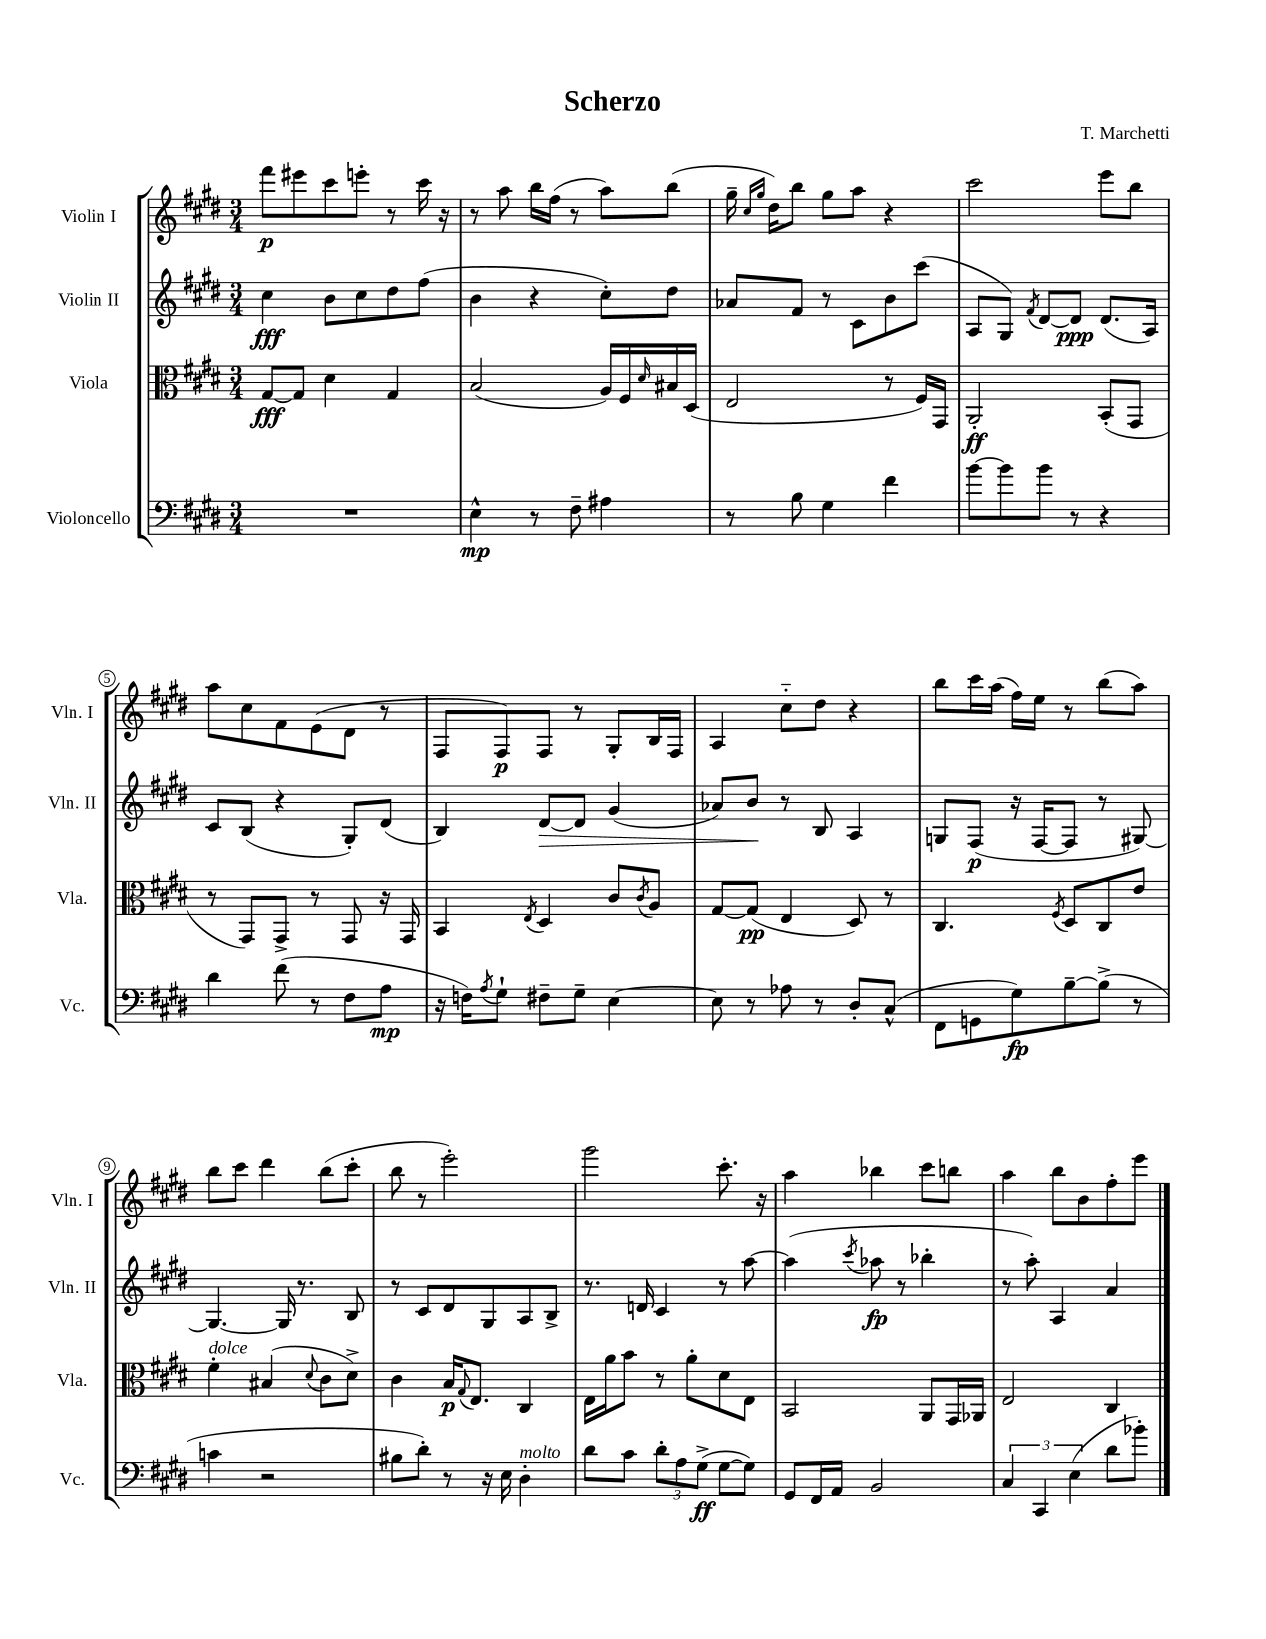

**kern	**dynam	**kern	**dynam	**kern	**dynam	**kern	**dynam
*part4	*part4	*part3	*part3	*part2	*part2	*part1	*part1
*staff4	*staff4	*staff3	*staff3	*staff2	*staff2	*staff1	*staff1
*I"Violoncello	*	*I"Viola	*	*I"Violin II	*	*I"Violin I	*
*I'Vc.	*	*I'Vla.	*	*I'Vln. II	*	*I'Vln. I	*
*clefF4	*	*clefC3	*	*clefG2	*	*clefG2	*
*k[f#c#g#d#]	*	*k[f#c#g#d#]	*	*k[f#c#g#d#]	*	*k[f#c#g#d#]	*
*M3/4	*	*M3/4	*	*M3/4	*	*M3/4	*
=1	=1	=1	=1	=1	=1	=1	=1
2.r	.	[8G#/L	fff	4cc#\	fff	8fff#\L	p
.	.	8G#/J]	.	.	.	8eee#X\	.
.	.	4d#\	.	8b\L	.	8ccc#\	.
.	.	.	.	8cc#\	.	8eeen'\J	.
.	.	4G#/	.	8dd#\	.	8r	.
.	.	.	.	(8ff#\J	.	16ccc#\	.
.	.	.	.	.	.	16r	.
=2	=2	=2	=2	=2	=2	=2	=2
4E^^\	mp	(2B/	.	4b\	.	8r	.
.	.	.	.	.	.	8aa\	.
8r	.	.	.	4r	.	16bb\LL	.
.	.	.	.	.	.	(16ff#\JJ	.
8F#~\	.	.	.	.	.	8r	.
4A#X\	.	16A/LL)	.	8cc#'\L)	.	8aa\L)	.
.	.	16F#/	.	.	.	.	.
.	.	16qqd#/	.	.	.	.	.
.	.	16B#X/	.	8dd#\J	.	(8bb\J	.
.	.	(16D#/JJ	.	.	.	.	.
=3	=3	=3	=3	=3	=3	=3	=3
8r	.	2E/	.	8a-X/L	.	16gg#~\	.
.	.	.	.	.	.	16qqcc#/LL	.
.	.	.	.	.	.	16qqgg#/JJ	.
.	.	.	.	.	.	16dd#\KL)	.
8B\	.	.	.	8f#/J	.	8bb\J	.
4G#\	.	.	.	8r	.	8gg#\L	.
.	.	.	.	8c#\L	.	8aa\J	.
4f#\	.	8r	.	8b\	.	4r	.
.	.	16F#/LL)	.	(8ccc#\J	.	.	.
.	.	16GG#/JJ	.	.	.	.	.
=4	=4	=4	=4	=4	=4	=4	=4
[8b\L	.	2AA'/	ff	8A/L	.	2ccc#\	.
8b\]	.	.	.	8G#/J)	.	.	.
.	.	.	.	8qf#/	.	.	.
8b\J	.	.	.	[8d#/L	.	.	.
8r	.	.	.	8d#/J]	ppp	.	.
4r	.	(8BB'/L	.	(8.d#/L	.	8eee\L	.
.	.	8GG#/J	.	.	.	8bb\J	.
.	.	.	.	16A/Jk)	.	.	.
!!LO:LB:g=z
=5	=5	=5	=5	=5	=5	=5	=5
4d#\	.	8r	.	8c#/L	.	8aa\L	.
.	.	8GG#/L)	.	(8B/J	.	8cc#\	.
(8f#\	.	8GG#^/J	.	4r	.	8f#\	.
8r	.	8r	.	.	.	(8e\	.
8F#\L	.	8GG#/	.	8G#'/L)	.	8d#\J	.
8A\J	mp	16r	.	(8d#/J	.	8r	.
.	.	16GG#/	.	.	.	.	.
=6	=6	=6	=6	=6	=6	=6	=6
16r	.	4BB/	.	4B/)	.	8F#/L	.
16Fn\KL)	.	.	.	.	.	.	.
8qA/	.	.	.	.	.	.	.
8G#`\J	.	.	.	.	.	8F#/)	p
.	.	8qE/	.	.	.	.	.
!	!	!	!	!	!LO:HP:b	!	!
8F#X~\L	.	4D#/	.	[8d#/L	>	8F#/J	.
8G#~\J	.	.	.	8d#/J]	.	8r	.
[4E\	.	8c#/L	.	(4g#/	.	8G#'/L	.
.	.	8qc#/	.	.	.	.	.
.	.	8A/J	.	.	.	16B/L	.
.	.	.	.	.	.	16F#/JJ	.
=7	=7	=7	=7	=7	=7	=7	=7
8E\]	.	[8G#/L	.	8a-X/L)	.	4A/	.
8r	.	(8G#/J]	pp	8b/J	.	.	.
8A-X\	.	4E/	.	8r	]	8cc#\L	.
8r	.	.	.	8B/	.	8dd#\J	.
8D#'/L	.	8D#/)	.	4A/	.	4r	.
(8C#^^/J	.	8r	.	.	.	.	.
=8	=8	=8	=8	=8	=8	=8	=8
8FF#\L	.	4.C#/	.	8Gn/L	.	8bb\L	.
8GGn\	.	.	.	(8F#/J	p	16ccc#\L	.
.	.	.	.	.	.	(16aa\JJ	.
8G#\)	fp	.	.	16r	.	16ff#\LL)	.
.	.	.	.	[16F#/KL	.	16ee\JJ	.
.	.	8qF#/	.	.	.	.	.
[8B~\	.	8D#/L	.	8F#/J]	.	8r	.
(8B^\J]	.	8C#/	.	8r	.	(8bb\L	.
8r	.	8e/J	.	[8G#X/)	.	8aa\J)	.
!!LO:LB:g=z
=9	=9	=9	=9	=9	=9	=9	=9
!	!	!LO:TX:a:i:t=dolce	!	!	!	!	!
4cn\	.	4f#'\	.	4.G#/_	.	8bb\L	.
.	.	.	.	.	.	8ccc#\J	.
2r	.	(4B#X/	.	.	.	4ddd#\	.
.	.	.	.	16G#/]	.	.	.
.	.	.	.	8.r	.	.	.
.	.	8qqd#/	.	.	.	.	.
.	.	8c#\L	.	.	.	(8bb\L	.
.	.	8d#^\J)	.	8B/	.	8ccc#'\J	.
=10	=10	=10	=10	=10	=10	=10	=10
8B#X\L	.	4c#\	.	8r	.	8bb\	.
8d#'\J)	.	.	.	8c#/L	.	8r	.
8r	.	16B/KL	p	8d#/	.	2eee'\)	.
.	.	8qqG#/	.	.	.	.	.
.	.	8.E/J	.	.	.	.	.
16r	.	.	.	8G#/	.	.	.
16E\	.	.	.	.	.	.	.
!LO:TX:a:i:t=molto	!	!	!	!	!	!	!
4D#'\	.	4C#/	.	8A/	.	.	.
.	.	.	.	8B^/J	.	.	.
=11	=11	=11	=11	=11	=11	=11	=11
8d#\L	.	16E\LL	.	8.r	.	2ggg#\	.
.	.	16a\J	.	.	.	.	.
8c#\J	.	8b\J	.	.	.	.	.
.	.	.	.	16dn/	.	.	.
12d#'\L	.	8r	.	4c#/	.	.	.
12A\	.	.	.	.	.	.	.
.	.	8a'\L	.	.	.	.	.
(12G#^\J	ff	.	.	.	.	.	.
[8G#\L	.	8d#\	.	8r	.	8.ccc#'\	.
8G#\J])	.	8E\J	.	[8aa\	.	.	.
.	.	.	.	.	.	16r	.
=12	=12	=12	=12	=12	=12	=12	=12
8GG#/L	.	2BB/	.	(4aa\]	.	4aa\	.
16FF#/L	.	.	.	.	.	.	.
16AA/JJ	.	.	.	.	.	.	.
.	.	.	.	8qccc#/	.	.	.
2BB/	.	.	.	8aa-X\	fp	4bb-X\	.
.	.	.	.	8r	.	.	.
.	.	8AA/L	.	4bb-X'\	.	8ccc#\L	.
.	.	16GG#/L	.	.	.	8bbn\J	.
.	.	16AA-X/JJ	.	.	.	.	.
=13	=13	=13	=13	=13	=13	=13	=13
6C#/	.	2E/	.	8r	.	4aa\	.
.	.	.	.	8aa'\)	.	.	.
6CC#/	.	.	.	.	.	.	.
.	.	.	.	4A/	.	8bb\L	.
(6E\	.	.	.	.	.	.	.
.	.	.	.	.	.	8b\	.
8d#\L	.	4C#/	.	4a/	.	8ff#'\	.
8b-X'\J)	.	.	.	.	.	8eee\J	.
==	==	==	==	==	==	==	==
*-	*-	*-	*-	*-	*-	*-	*-
